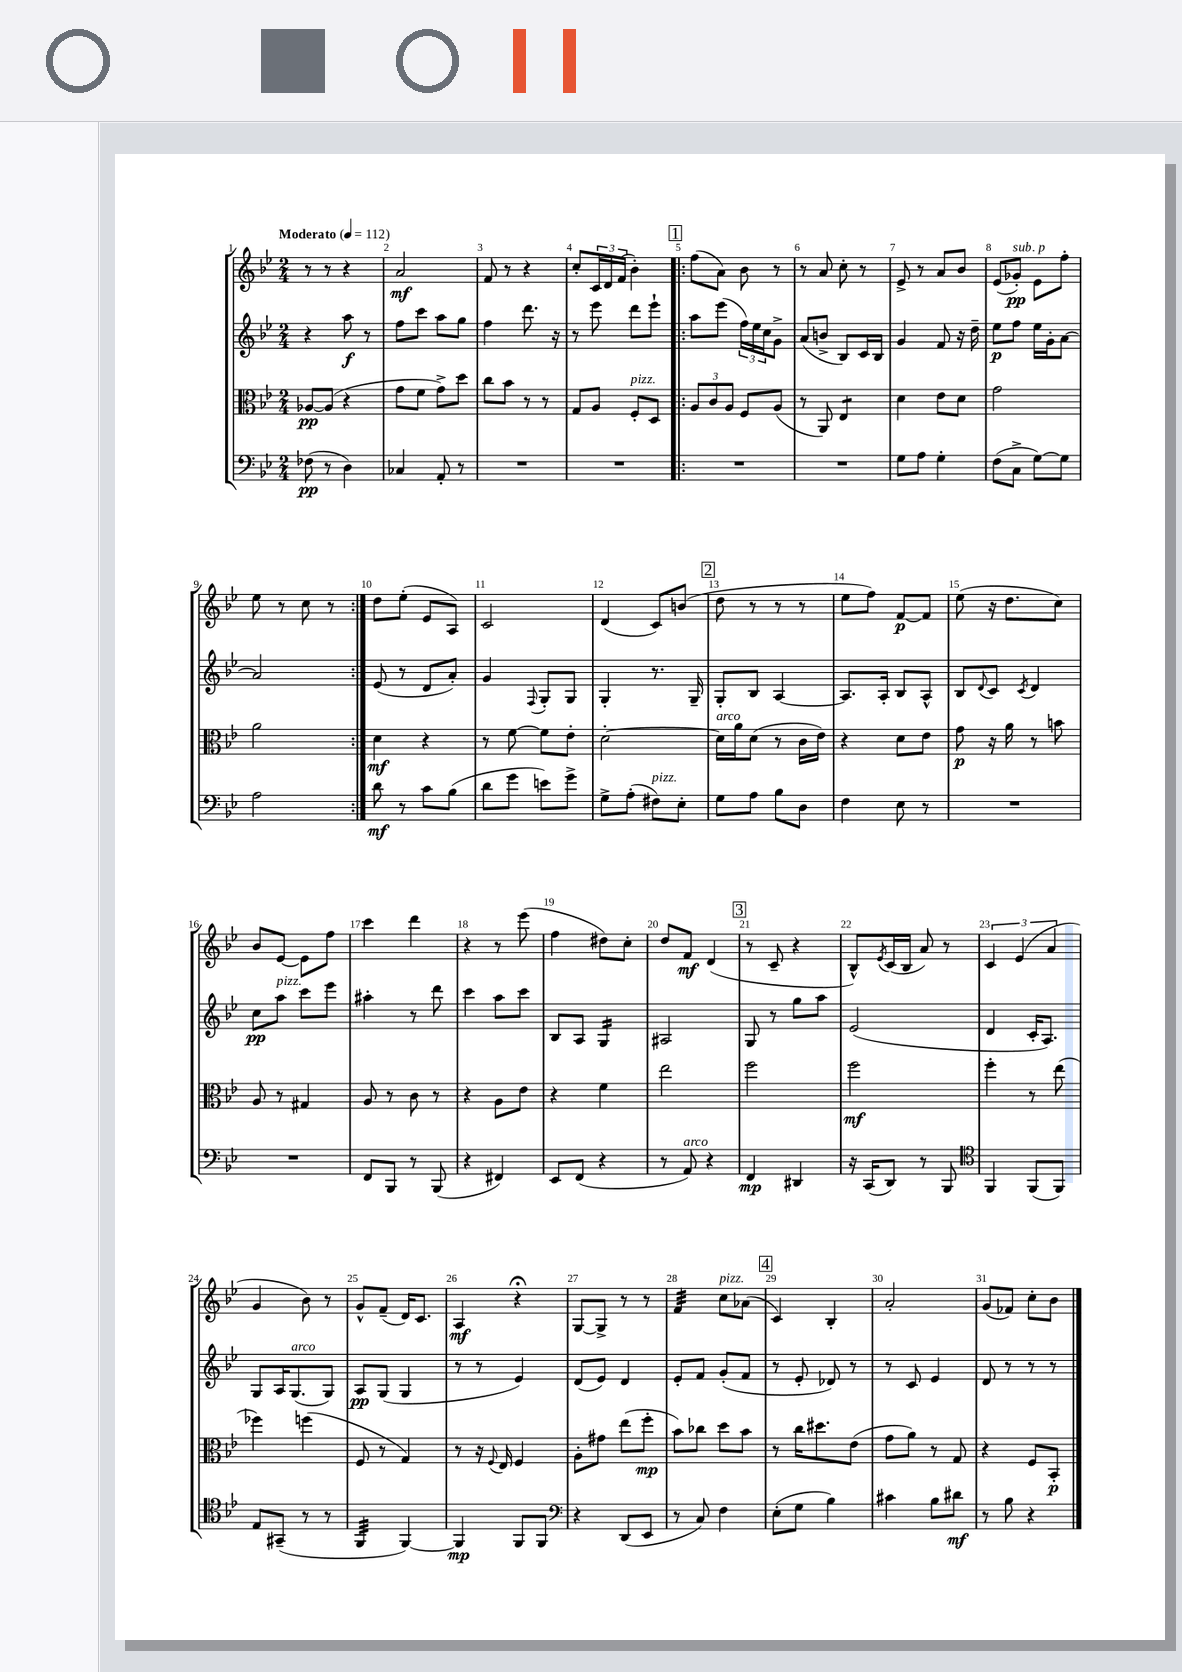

**kern	**kern	**kern	**kern
*staff4	*staff3	*staff2	*staff1
*clefF4	*clefC3	*clefG2	*clefG2
*k[b-e-]	*k[b-e-]	*k[b-e-]	*k[b-e-]
*M2/4	*M2/4	*M2/4	*M2/4
*MM112	*MM112	*MM112	*MM112
(8F-\	[8A-/L	4r	8r
8r	(8A-/]J	.	8r
4D\)	4r	8aa\	4r
.	.	8r	.
=	=	=	=
4C-/	8g\L	8ff\L	2a/
.	8f\J	8ccc\J	.
8AA'/	8g^\L)	8aa\L	.
8r	8dd\J	8gg\J	.
=	=	=	=
2r	8cc\L	4ff\	8f/
.	8b-\J	.	8r
.	8r	8.ddd\	4r
.	8r	.	.
.	.	16r	.
=	=	=	=
2r	8G/L	8r	8cc'/L
.	8A/J	8eee-\	24c/L
.	.	.	24d/
.	.	.	(24f/JJ
.	8F'/L	8ddd\L	4b-'\)
.	8D/J	8eee-`\J	.
=!|:	=!|:	=!|:	=!|:
2r	12A/L	8aa\L	(8ff\L
.	12c/	.	.
.	.	(8eee-\J	8a\J)
.	12A/J	.	.
.	8F/L	24ff\LL)	8b-\
.	.	24ee-\	.
.	.	24cc\J	.
.	(8A/J	8g^\J	8r
=	=	=	=
2r	8r	(8a/L	8r
.	8AA/)	8b^/J	8a/
.	4E-/	8B-/L)	8cc'\
.	.	16c/L	8r
.	.	16B-/JJ	.
=	=	=	=
8G\L	4d\	4g/	8e-^/
8A\J	.	.	8r
4G'\	8e-\L	8f/	8a/L
.	8d\J	16r	8b-/J
.	.	16dd~\	.
=	=	=	=
(8F\L	2g\	8ee-\L	(8e-/L
8C^\J	.	8ff\J	8g-'/J)
[8G\L)	.	16ee-\LL	8e-\L
.	.	16g'\J	.
8G\]J	.	[8a\J	8ff'\J
=	=	=	=
2A\	2a\	2a/]	8ee-\
.	.	.	8r
.	.	.	8cc\
.	.	.	8r
=:|!	=:|!	=:|!	=:|!
8d\	4d\	(8e-/	8dd\L
8r	.	8r	(8ee-'\J
8c\L	4r	8d/L	8e-/L
(8B-\J	.	8a'/J)	8A/J)
=	=	=	=
8d\L	8r	4g/	2c/
8g\J	[8f\	.	.
.	.	8qqF/	.
8e\L)	8f\]L	8G'/L	.
8g^\J	8e-'\J	8G/J	.
=	=	=	=
8G^\L	[2d'\	4G'/	(4d/
(8A'\J	.	.	.
8F#\L)	.	8.r	8c/L)
8E-'\J	.	.	(8b/J
.	.	16G~/	.
=	=	=	=
8G\L	16d\]LL	8G'/L	8dd\
.	16a\J	.	.
8A\J	(8d\J	8B-/J	8r
8B-\L	8r	[4A/	8r
8D\J	16c\LL	.	8r
.	16e-\JJ)	.	.
=	=	=	=
4F\	4r	8.A/]L	8ee-\L
.	.	.	8ff\J)
.	.	16A'/Jk	.
8E-\	8d\L	8B-/L	[8f/L
8r	8e-\J	8A^^/J	8f/]J
=	=	=	=
2r	8g\	8B-/L	(8ee-\
.	.	8qqd/	.
.	16r	8c/J	16r
.	16a\	.	8.dd\L
.	.	8qc/	.
.	8r	4d/	.
.	8b\	.	8cc\J)
=	=	=	=
2r	8A/	8cc\L	8b-/L
.	8r	8aa\J	[8e-/J
.	4G#/	8ccc\L	8e-\]L
.	.	8eee-\J	8ff\J
=	=	=	=
8FF/L	8A/	4aa#'\	4ccc\
8BBB-/J	8r	.	.
8r	8c\	8r	4ddd\
(8BBB-/	8r	8ddd\	.
=	=	=	=
4r	4r	4ccc\	4r
4FF#/)	8A\L	8aa\L	8r
.	8e-\J	8ccc\J	(8eee-\
=	=	=	=
8EE-/L	4r	8B-/L	4ff\
(8FF/J	.	8A/J	.
4r	4f\	4G/	8dd#\L)
.	.	.	8cc'\J
=	=	=	=
8r	2ee-\	2A#/	8dd/L
8AA/)	.	.	8f/J
4r	.	.	(4d/
=	=	=	=
4FF/	2ff\	8G/	8r
.	.	8r	8c~/
4DD#/	.	8gg\L	4r
.	.	8aa\J	.
=	=	=	=
16r	2ff\	(2e-/	8B-^^/L)
(16CC/LK	.	.	.
.	.	.	8qe-/
8DD/J)	.	.	(16c/L
.	.	.	16B-/JJ
8r	.	.	8a/)
8BBB-/	.	.	8r
=	=	=	=
*clefC4	*	*	*
4FF/	4ff'\	4d/	6c/
.	.	.	(6e-/
(8FF/L	8r	16c'/LK	.
.	.	8.A/J)	.
.	.	.	6a/
8FF/J)	(8ee-\	.	.
=	=	=	=
8E-/L	4ff-\)	8G/L	4g/
(8GG#~/J	.	16A/K	.
.	.	(8.G/	.
8r	(4ff\	.	8b-\)
8r	.	8G/J)	8r
=	=	=	=
4FF/	8F/	8A/L	8g^^/L
.	8r	(8G/J	(8f~/J
[4FF/)	4G/)	4G/	16d/LK)
.	.	.	8.c/J
=	=	=	=
4FF/]	8r	8r	4A/
.	16r	8r	.
.	8qqF/	.	.
.	16E-/	.	.
8FF/L	4F/	4e-/)	4r;
8FF/J	.	.	.
=	=	=	=
*clefF4	*	*	*
4r	8A'\L	(8d/L	[8G/L
.	8g#\J	8e-/J)	8G^/]J
(8DD/L	(8ee-\L	4d/	8r
8EE-/J	8ff'\J	.	8r
=	=	=	=
8r	8b-\L)	8e-'/L	4f/
8C/)	8cc-\J	8f/J	.
4F\	8dd\L	(8g'/L	8cc\L
.	8b-\J	8f/J	(8a-\J
=	=	=	=
(8E-'\L	8r	8r	4c/)
8G\J	16cc\LK	8e-'/	.
.	8.dd#\	.	.
4B-\)	.	8d-/)	4B-'/
.	(8e-\J	8r	.
=	=	=	=
4c#\	8g\L	8r	2a'/
.	8a\J)	8c/	.
8B-\L	8r	4e-/	.
8d#\J	8G/	.	.
=	=	=	=
8r	4r	8d/	(8g/L
8B-\	.	8r	8f-/J)
4r	8F/L	8r	8cc'\L
.	8BB-'/J	8r	8b-\J
==	==	==	==
*-	*-	*-	*-
